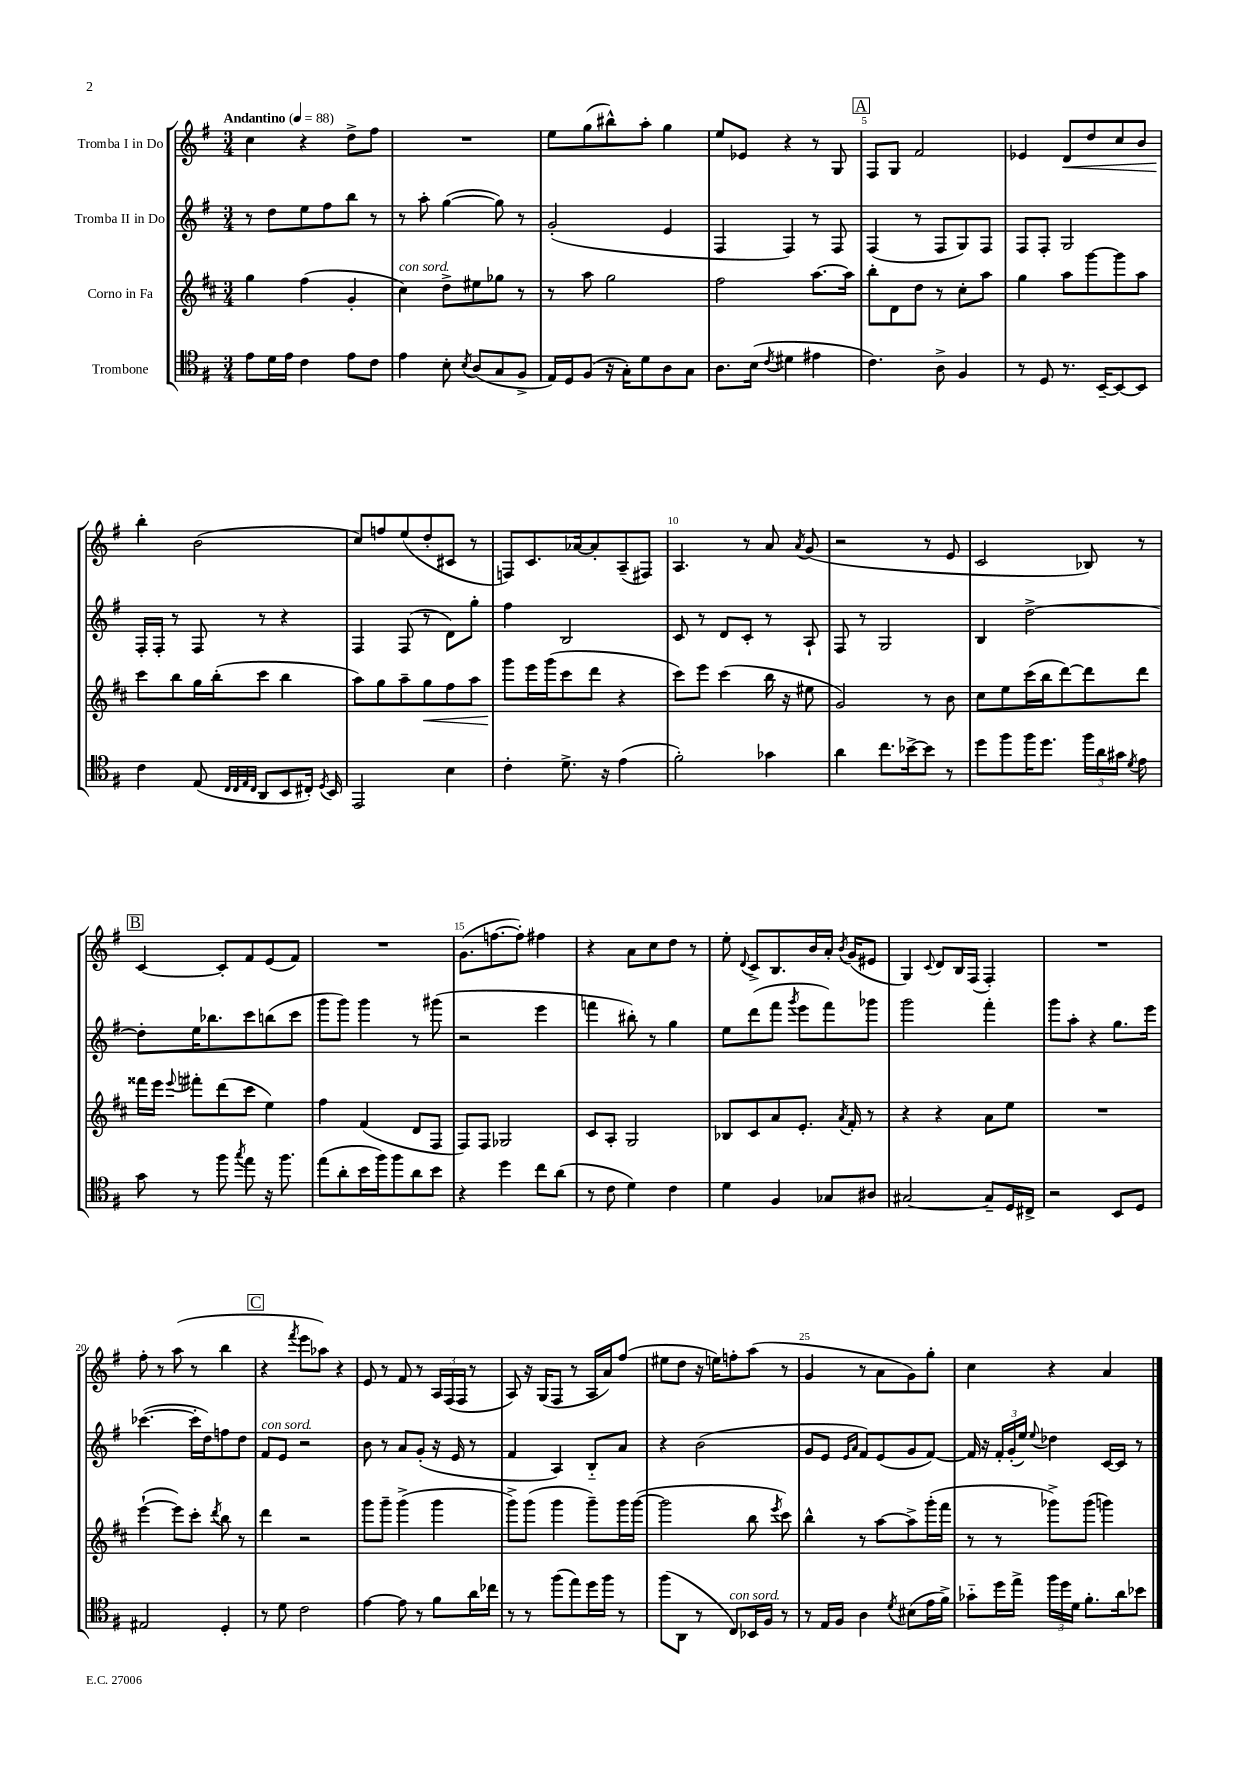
<<
\new StaffGroup <<
\new Staff = "s0" \with { instrumentName = "Tromba I in Do" } {
    \clef treble \key g \major \numericTimeSignature \time 3/4 \tempo "Andantino" 4 = 88
    \autoBeamOff c''4 r4 d''8[-> fis''8] |
    R2. |
    e''8[ g''8( bis''8-^) a''8]-. g''4 |
    e''8[ ees'8] r4 r8 g8 |
    \mark \markup { \box "A" } fis8[ g8] fis'2 |
    ees'4 d'8[\< d''8 c''8 b'8] |
    b''4-.\! b'2( |
    c''8[) f''8 e''8( d''8-. cis'8] r8 |
    f8[) c'8. aes'16~ aes'8-. a8--( fis8]) |
    a4. r8 a'8 \acciaccatura { a'8 } g'8( |
    r2 r8 e'8 |
    c'2 bes8) r8 |
    \mark \markup { \box "B" } c'4~ c'8[-. fis'8 e'8( fis'8]) |
    R2. |
    g'8.[( f''8.~ f''8]-.) fis''4 |
    r4 a'8[ c''8 d''8] r8 |
    e''8-. \appoggiatura { d'8 } c'8[-> b8. b'16 a'16]-. \acciaccatura { b'8 } g'16[( eis'8] |
    g4) \appoggiatura { c'8 } d'8[ b16 fis16]( fis4-.) |
    R2. |
    fis''8-. r8 a''8( r8 b''4 |
    \mark \markup { \box "C" } r4 \acciaccatura { fis'''8 } e'''8[ aes''8]) r4 |
    e'8 r8 fis'8 r8 \tuplet 3/2 { a16[ fis16( fis16] } r8 |
    a8) r16 g16[( fis8] r8 a16[ a'16) fis''8]( |
    eis''8[ d''8] r16 e''16[) f''8-. a''8]( r8 |
    g'4 r8 a'8[ g'8) g''8]-. |
    c''4 r4 a'4 \bar "|." |
}
\new Staff = "s1" \with { instrumentName = "Tromba II in Do" } {
    \clef treble \key g \major \numericTimeSignature \time 3/4
    \autoBeamOff r8 d''8[ e''8 fis''8 b''8] r8 |
    r8 a''8-. g''4~( g''8) r8 |
    g'2-.( e'4 |
    fis4 fis4) r8 fis8 |
    \mark \markup { \box "A" } fis4( r8 fis8[ g8) fis8] |
    fis8[ fis8]-. g2 |
    fis16[-. fis16]-. r8 fis8 r8 r4 |
    fis4 fis8( r8 d'8[) g''8]-. |
    fis''4 b2 |
    c'8 r8 d'8[ c'8]-. r8 a8-! |
    fis8 r8 g2 |
    b4 d''2~-> |
    \mark \markup { \box "B" } d''8[-. e''16 bes''8. c'''8 b''8( c'''8] |
    g'''8[ g'''8]) g'''4 r8 gis'''8( |
    r2 e'''4 |
    f'''4 bis''8-.) r8 g''4 |
    e''8[ d'''8( fis'''8] \acciaccatura { g'''8 } e'''8[ fis'''8) ges'''8] |
    g'''2 fis'''4-. |
    g'''8[ a''8]-. r4 g''8.[ e'''16] |
    ces'''4.~( ces'''16[-. d''16) f''8 d''8] |
    \mark \markup { \box "C" } fis'8[^\markup { \italic "con sord." } e'8] r2 |
    b'8 r8 a'8[ g'8]-.( r16 e'16 r8 |
    fis'4 a4) b8[-_ a'8] |
    r4 b'2( |
    g'8[ e'8] \grace { e'16[ a'16] } fis'8[) e'8( g'8 fis'8]~) |
    fis'16 r16 \tuplet 3/2 { fis'16[-. g'16-.( e''16]) } \appoggiatura { e''8 } des''4 c'16[~ c'16] r8 \bar "|." |
}
\new Staff = "s2" \with { instrumentName = "Corno in Fa" } {
    \clef treble \key d \major \numericTimeSignature \time 3/4
    \autoBeamOff g''4 fis''4( g'4-. |
    cis''4^\markup { \italic "con sord." }) d''8[-> eis''8 ges''8] r8 |
    r8 a''8 g''2 |
    fis''2 a''8.[~ a''16] |
    \mark \markup { \box "A" } b''8[-. d'8 d''8] r8 cis''8[-. a''8] |
    g''4 a''8[ g'''8~ g'''8 a''8] |
    cis'''8[ b''8 g''16 b''16-.( cis'''8] b''4 |
    a''8[) g''8 a''8-- g''8\< fis''8 a''8] |
    g'''8[\! e'''16 g'''16( cis'''8 d'''8] r4 |
    cis'''8[) e'''8] cis'''4( b''16 r16 eis''8 |
    g'2) r8 b'8 |
    cis''8[ e''8 cis'''16( b''16 d'''8~) d'''8 d'''8] |
    \mark \markup { \box "B" } fisis'''16[ e'''16] \appoggiatura { e'''8 } fis'''8[-. d'''8( cis'''8] e''4) |
    fis''4 fis'4( d'8[ fis8] |
    fis8[) fis8] ges2 |
    cis'8[ a8]-. g2 |
    bes8[ cis'8 a'8 e'8.]-. \acciaccatura { a'8 } fis'16-. r8 |
    r4 r4 a'8[ e''8] |
    R2. |
    e'''4~-!( e'''8[) cis'''8]-. \acciaccatura { d'''8 } b''8 r8 |
    \mark \markup { \box "C" } d'''4 r2 |
    g'''8[ g'''8]-- g'''4->( g'''4 |
    g'''8[->) g'''8]( g'''4 g'''8[--) g'''16 g'''16]~( |
    g'''2 b''8 \acciaccatura { e'''8 } cis'''8) |
    b''4-^ r8 a''8[~ a''8-> g'''16-.( fis'''16] |
    r8 r8 ges'''8[->) ges'''8]( g'''4) \bar "|." |
}
\new Staff = "s3" \with { instrumentName = "Trombone" } {
    \clef tenor \key g \major \numericTimeSignature \time 3/4
    \autoBeamOff e'8[ d'16 e'16] c'4 e'8[ c'8] |
    e'4 b8-. \acciaccatura { b8 } a8[( g8 fis8]-> |
    e16[) d16 fis8]( r16 g16[-.) d'8 a8 g8] |
    a8.[ b16]( \acciaccatura { c'8 } dis'4 eis'4 |
    \mark \markup { \box "A" } c'4.) a8-> fis4 |
    r8 d8 r8. b,16[~-- b,8~ b,8] |
    c'4 e8( \grace { c32[ c32 e32 c32] } a,8[ b,8 cis16]-.) \acciaccatura { d8 } b,16 |
    e,2 b4 |
    c'4-. d'8.-> r16 e'4( |
    fis'2-.) ges'4 |
    a'4 c''8.[ bes'16~-> bes'8] r8 |
    d''8[ fis''8 fis''16 d''8.] \tuplet 3/2 { fis''16[ a'16 gis'16] } \acciaccatura { d'8 } e'8 |
    \mark \markup { \box "B" } g'8 r8 fis''8 \acciaccatura { g''8 } e''8 r16 fis''8. |
    e''8[( a'8-. b'16 fis''16) fis''8 a'8 b'8] |
    r4 d''4 c''8[ a'8]( |
    r8 c'8 d'4) c'4 |
    d'4 fis4 ges8[ ais8] |
    gis2~ gis8[-- d16 cis16]-> |
    r2 b,8[ d8] |
    eis2 d4-. |
    \mark \markup { \box "C" } r8 d'8 c'2 |
    e'4~ e'8 r8 fis'8[ a'16 ces''16] |
    r8 r8 fis''8[( e''8) d''16 fis''16] r8 |
    fis''8[( a,8] r8 c8[^\markup { \italic "con sord." }) bes,16 fis16] r8 |
    r8 e16[ fis16] a4 \acciaccatura { d'8 } bis8[( e'16 fis'16]->) |
    ges'8[-_ d''16 e''16]-> \tuplet 3/2 { fis''16[ d''16 d'16] } fis'8.[-. a'16 bes'8] \bar "|." |
}
>>
>>
\layout { \context { \Score \override BarNumber.break-visibility = ##(#f #t #t) barNumberVisibility = #(every-nth-bar-number-visible 5) } }
